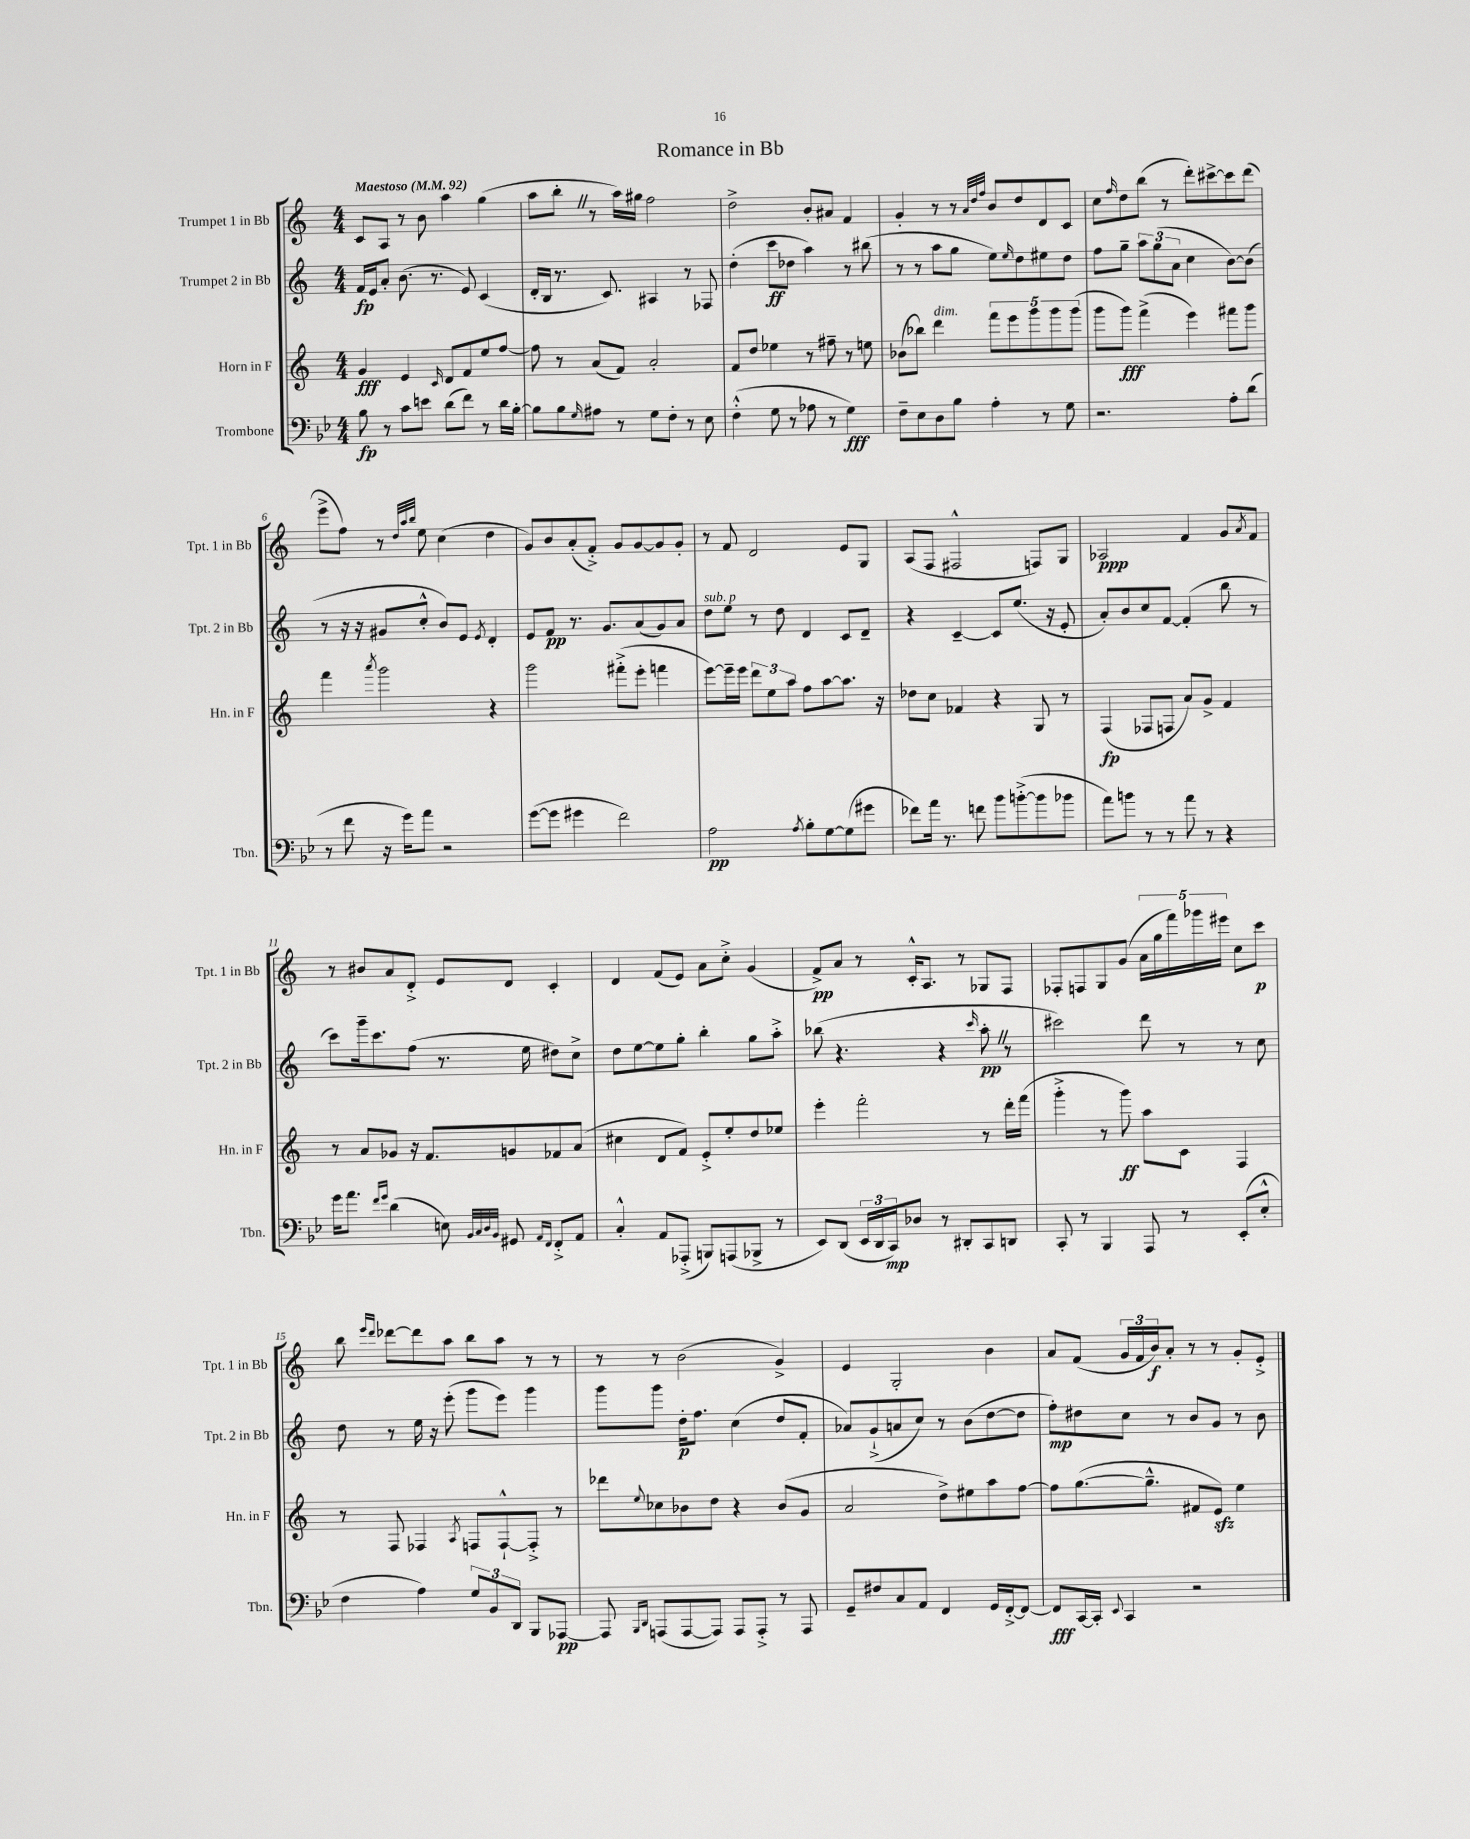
\header { title = "Romance in Bb" }
<<
\new StaffGroup <<
\new Staff = "s0" \with { instrumentName = "Trumpet 1 in Bb" shortInstrumentName = "Tpt. 1 in Bb" } {
    \clef treble \key c \major \numericTimeSignature \time 4/4 \tempo "Maestoso" 4 = 92
    c'8 a8 r8 b'8 a''4 g''4( |
    a''8 b''8-. \once \override BreathingSign.text = \markup { \musicglyph "scripts.caesura.straight" } \breathe r8 a''16) gis''16 f''2 |
    d''2-> b'8-. ais'8 f'4 |
    g'4-. r8 r8 \grace { a'32 d''32 f''32 } b'8 d''8 d'8 c'8 |
    c''8 \grace { f''16 } d''8 b''8( r8 d'''8-.) cis'''8~-> cis'''8 d'''8( |
    e'''8-> f''8) r8 \grace { d''32 a''32 b''32 } e''8 c''4( d''4 |
    g'8) b'8 a'8-.( f'8-.->) g'8 g'8~ g'8 g'8-. |
    r8 f'8 d'2 e'8 g8 |
    a8( f8 fis2-^ f8) g8 |
    aes2\ppp f'4 g'8 \acciaccatura { a'8 } f'8 |
    r8 bis'8 a'8 d'8-.-> e'8 d'8 c'4-. |
    d'4 f'8( e'8) a'8 c''8-.-> g'4( |
    f'8->\pp) a'8 r8 c'16-.-^ a8. r8 ges8 f8 |
    fes8-. f8 g8 g'8( \tuplet 5/4 { a'16 g''16 f'''16) ges'''16 eis'''16 } c''8 c'''8\p |
    b''8 \grace { e'''16 d'''16 } des'''8~ des'''8 a''8 b''8 a''8 r8 r8 |
    r8 r8 b'2( g'4->) |
    e'4 g2-. b'4 |
    a'8 f'8( \tuplet 3/2 { g'16 f'16 b'16\f) } a'8-. r8 r8 g'8-. e'8-.-> \bar "|." |
}
\new Staff = "s1" \with { instrumentName = "Trumpet 2 in Bb" shortInstrumentName = "Tpt. 2 in Bb" } {
    \clef treble \key c \major \numericTimeSignature \time 4/4
    f'16\fp e'16 a'8-. b'8.( r8. e'8) c'4( |
    d'16-. b16 r8. c'8.) ais4 r8 fes8 |
    d''4-.( c'''8\ff des''8 a''4) r8 bis''8( |
    r8 r8 a''8 g''8 e''8) \grace { e''16 } d''8 eis''8 d''8 |
    f''8 g''8-- \tuplet 3/2 { a''8 g''8( a'8 } c''4 b'8~) b'8( |
    r8 r16 r16 gis'8 c''8-.-^ b'8) e'8 \acciaccatura { e'8 } d'4-. |
    e'8 f'8\pp r8. g'8. a'8( g'8) a'8 |
    d''8^\markup { \italic "sub. p" } e''8 r8 d''8 d'4 c'8 d'8-- |
    r4 c'4~-- c'8 e''8.( r16 e'8-. |
    a'8-.) b'8 c''8 f'8~ f'4-.( b''8 r8 |
    c'''8) g'''16-- c'''8. f''8( r8. e''16 dis''8) c''8-> |
    d''8 e''8~ e''8 g''8-. b''4-. g''8 a''8-.-> |
    bes''8( r4. r4 \grace { c'''16 } a''8-.\pp \once \override BreathingSign.text = \markup { \musicglyph "scripts.caesura.straight" } \breathe r8 |
    cis'''2) d'''8 r8 r8 c''8 |
    d''8 r8 e''16 r16 e'''8-.( g'''8 e'''8) g'''4 |
    g'''8 g'''8 d''16-.\p f''8. c''4( d''8 f'8-. |
    aes'8) g'8-!->( a'8 c''8) r8 b'8( d''8~ d''8 |
    f''8-.\mp) dis''8 c''8 r8 b'8 g'8 r8 b'8 \bar "|." |
}
\new Staff = "s2" \with { instrumentName = "Horn in F" shortInstrumentName = "Hn. in F" } {
    \clef treble \key c \major \numericTimeSignature \time 4/4
    g'4\fff e'4 \grace { c'16 } d'8 f'8 e''8 f''8~ |
    f''8 r8 a'8( f'8) a'2-. |
    f'8 d''8 ees''4 r8 fis''8-- r8 e''8 |
    bes'8( bes''8) d'''4^\markup { \italic "dim." } \tuplet 5/4 { f'''8 e'''8 g'''8 g'''8 g'''8( } |
    g'''8 g'''8\fff) f'''4->( e'''4) fis'''8 g'''8 |
    f'''4 \acciaccatura { a'''8 } g'''2 r4 |
    g'''2 fis'''8-.->( e'''8-. f'''4 |
    e'''8~) e'''16-- e'''16 \tuplet 3/2 { d'''8 e''8 a''8 } f''8 a''8~ a''8. r16 |
    des''8 c''8 fes'4 r4 g8 r8 |
    f4\fp( fes8 f8 a'8) g'8-> f'4 |
    r8 a'8 ges'8 r16 f'8. g'8 fes'8 a'8( |
    cis''4 d'8 f'8) e'8-.-> e''8-. d''8 ees''8 |
    e'''4-. f'''2-. r8 d'''16-. f'''16( |
    g'''4-.-> r8 g'''8\ff) a''8 c'8 f4 |
    r8 f8 fes4 \acciaccatura { a8 } f8 f8~-!-^ f8-.-> r8 |
    des'''8 \appoggiatura { e''8 } ces''8 bes'8 d''8 r4 bes'8( g'8 |
    a'2 d''8->) eis''8 a''8 f''8~ |
    f''8 g''8.~( g''8.---^ fis'8 e'8\sfz) e''4 \bar "|." |
}
\new Staff = "s3" \with { instrumentName = "Trombone" shortInstrumentName = "Tbn." } {
    \clef bass \key bes \major \numericTimeSignature \time 4/4
    bes8\fp r8 c'8 e'8 d'8( f'8) r8 d'16 bes16~-. |
    bes8 bes8 \grace { g16 } ais8 r8 g8 f8-. r8 ees8 |
    f4-.-^( g8 r8 aes8 r8 g4\fff) |
    f8-- ees8 d8 bes8 a4-. r8 g8 |
    r2. a8-. d'8( |
    r8 f'8 r16 g'16) a'8 r2 |
    g'8~( g'8 gis'4 f'2) |
    a2\pp \acciaccatura { a8 } bes8-. g8~ g8( gis'8 |
    fes'8) a'16 r8. f'8 bes'8 b'8~-.->( b'8 bes'8 |
    a'8) b'8 r8 r8 a'8 r8 r4 |
    g'16 a'8. \grace { f'16 g'16 } d'4( e8) \grace { bes,32 c32 d32 bes,32 } gis,8 \grace { a,16 f,16 } f,8-.-> a,8 |
    c4-.-^ a,8 aes,,8-.->( b,,8) a,,8( bes,,8-> r8 |
    ees,8) d,8( \tuplet 3/2 { ees,16 d,16 c,16\mp) } des8 r8 dis,8-. c,8 d,8 |
    c,8-. r8 bes,,4 a,,8 r8 ees,8-.( ees8-.-^ |
    f4 a4) \tuplet 3/2 { g8 bes,8 d,8 } bes,,8 aes,,8~\pp |
    aes,,8 \grace { bes,,16 d,16 } a,,8( a,,8~ a,,8) a,,8 a,,8-.-> r8 a,,8 |
    g,8-- fis8 c8 a,8 f,4 g,16 f,16~-.-> f,8~ |
    f,8\fff c,16~ c,16-. \appoggiatura { ees,8 } c,4 r2 \bar "|." |
}
>>
>>
